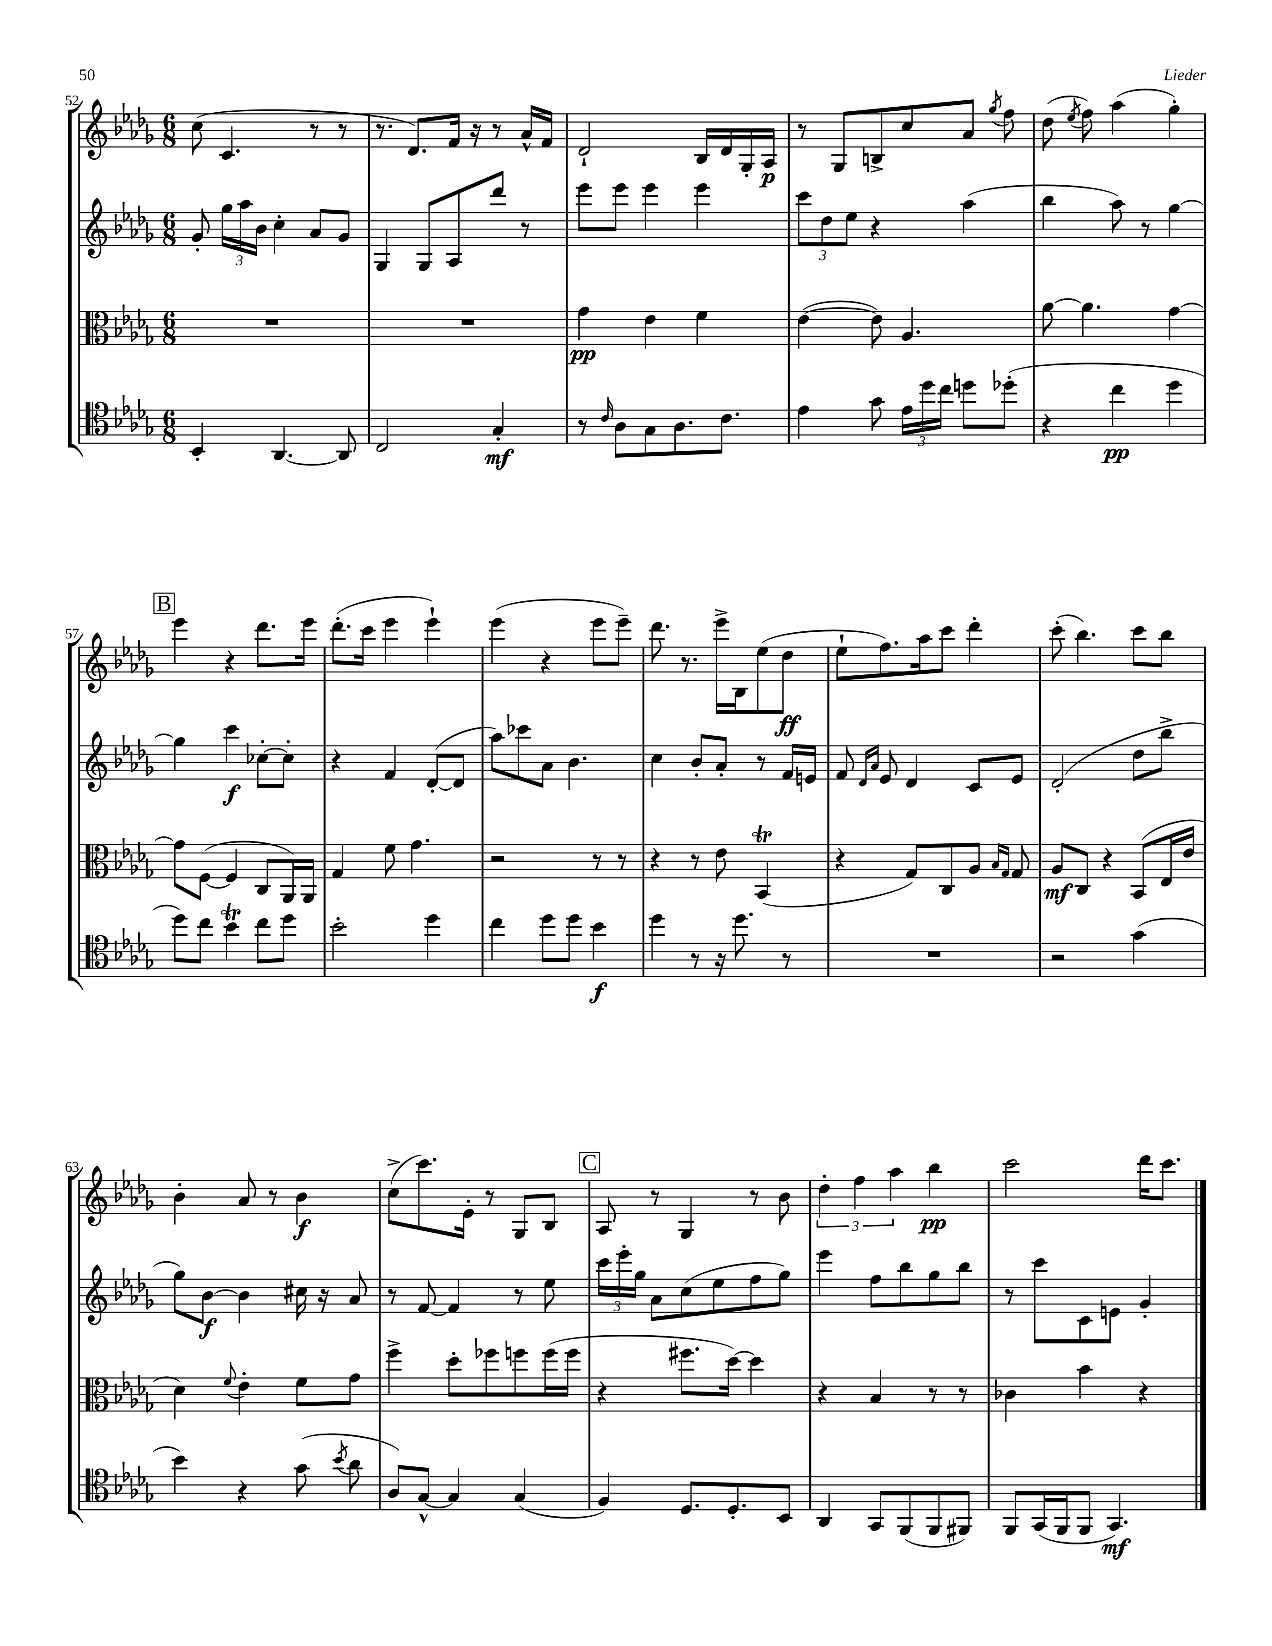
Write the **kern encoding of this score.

**kern	**kern	**kern	**kern
*staff4	*staff3	*staff2	*staff1
*clefC4	*clefC3	*clefG2	*clefG2
*k[b-e-a-d-g-]	*k[b-e-a-d-g-]	*k[b-e-a-d-g-]	*k[b-e-a-d-g-]
*M6/8	*M6/8	*M6/8	*M6/8
4BB-'	2.r	8g-'	(8cc
.	.	24gg-	4.c
.	.	24aa-	.
.	.	24b-	.
[4.AA-	.	4cc'	.
.	.	8a-	8r
8AA-]	.	8g-	8r
=	=	=	=
2C	2.r	4G-	8.r
.	.	.	8.d-)
.	.	8G-	.
.	.	8A-	16f
.	.	.	16r
4G-'	.	8ddd-	8r
.	.	8r	16a-^^
.	.	.	16f
=	=	=	=
8r	4g-	8eee-	2d-`
16qqc	.	.	.
8A-	.	8eee-	.
8G-	4e-	4eee-	.
8.A-	.	.	.
.	4f	4eee-	16B-
8.c	.	.	16d-
.	.	.	16G-'
.	.	.	16A-
=	=	=	=
4e-	([4e-	12ccc	8r
.	.	12dd-	.
.	.	.	8G-
.	.	12ee-	.
8g-	8e-])	4r	8B^
24e-	4.A-	.	8cc
24dd-	.	.	.
24cc	.	.	.
8dd	.	(4aa-	8a-
.	.	.	8qgg-
(8dd-'	.	.	8ff
=	=	=	=
4r	[8a-	4bb-	(8dd-
.	.	.	8qee-
.	4.a-]	.	8ff)
4cc	.	8aa-)	(4aa-
.	.	8r	.
4dd-	[4g-	[4gg-	4gg-')
=	=	=	=
8dd-)	8g-]	4gg-]	4eee-
8cc	([8F	.	.
4b-	4F]	4ccc	4r
8cc	8C	[8cc-'	8.ddd-
8dd-	16AA-)	8cc-']	.
.	16AA-	.	16eee-
=	=	=	=
2b-'	4G-	4r	(8.ddd-'
.	.	.	16ccc
.	8f	4f	4eee-
.	4.g-	.	.
4dd-	.	([8d-'	4eee-`)
.	.	8d-]	.
=	=	=	=
4cc	2r	8aa-)	(4eee-
.	.	8ccc-	.
8dd-	.	8a-	4r
8dd-	.	4.b-	.
4b-	8r	.	8eee-
.	8r	.	8eee-~)
=	=	=	=
4dd-	4r	4cc	8.ddd-
.	.	.	8.r
8r	8r	8b-'	.
16r	8e-	8a-'	16eee-^
8.dd-	.	.	16B-
.	(4BB-	8r	(8ee-
8r	.	16f	8dd-
.	.	16e	.
=	=	=	=
2.r	4r	8f	8ee-`
.	.	16qqd-	.
.	.	16qqa-	.
.	.	8e-	8.ff)
.	8G-)	4d-	.
.	.	.	16aa-
.	8C	.	8ccc
.	8A-	8c	4ddd-'
.	16qqB-	.	.
.	16qqG-	.	.
.	8G-	8e-	.
=	=	=	=
2r	8A-	(2d-'	(8ccc'
.	8C	.	4.bb-)
.	4r	.	.
(4g-	(8BB-	8dd-	8ccc
.	16E-	8bb-^	8bb-
.	16e-	.	.
=	=	=	=
4b-)	4d-)	8gg-)	4b-'
.	.	[8b-	.
.	8qqf	.	.
4r	4e-'	4b-]	8a-
.	.	.	8r
(8g-	8f	16cc#	4b-
.	.	16r	.
8qb-	.	.	.
8a-	8g-	8a-	.
=	=	=	=
8A-)	4ff^	8r	(8cc^
[8G-^^	.	[8f	8.ccc)
4G-]	8dd-'	4f]	.
.	.	.	16e-'
.	8ff-	.	8r
(4G-	8ff	8r	8G-
.	(16ff	8ee-	8B-
.	16ff	.	.
=	=	=	=
4F)	4r	24ccc	8A-
.	.	24eee-'	.
.	.	24gg-	.
.	.	8a-	8r
8.D-	8.ff#	(8cc	4G-
.	.	8ee-	.
8.D-'	[16dd-)	.	.
.	4dd-]	8ff	8r
8BB-	.	8gg-)	8b-
=	=	=	=
4AA-	4r	4eee-	6dd-'
.	.	.	6ff
8GG-	4B-	8ff	.
.	.	.	6aa-
(8FF	.	8bb-	.
8FF	8r	8gg-	4bb-
8FF#)	8r	8bb-	.
=	=	=	=
8FF	4c-	8r	2ccc
(16GG-	.	8ccc	.
16FF	.	.	.
8FF	4b-	8c	.
4.GG-)	.	8e	.
.	4r	4g-'	16ddd-
.	.	.	8.ccc
==	==	==	==
*-	*-	*-	*-
